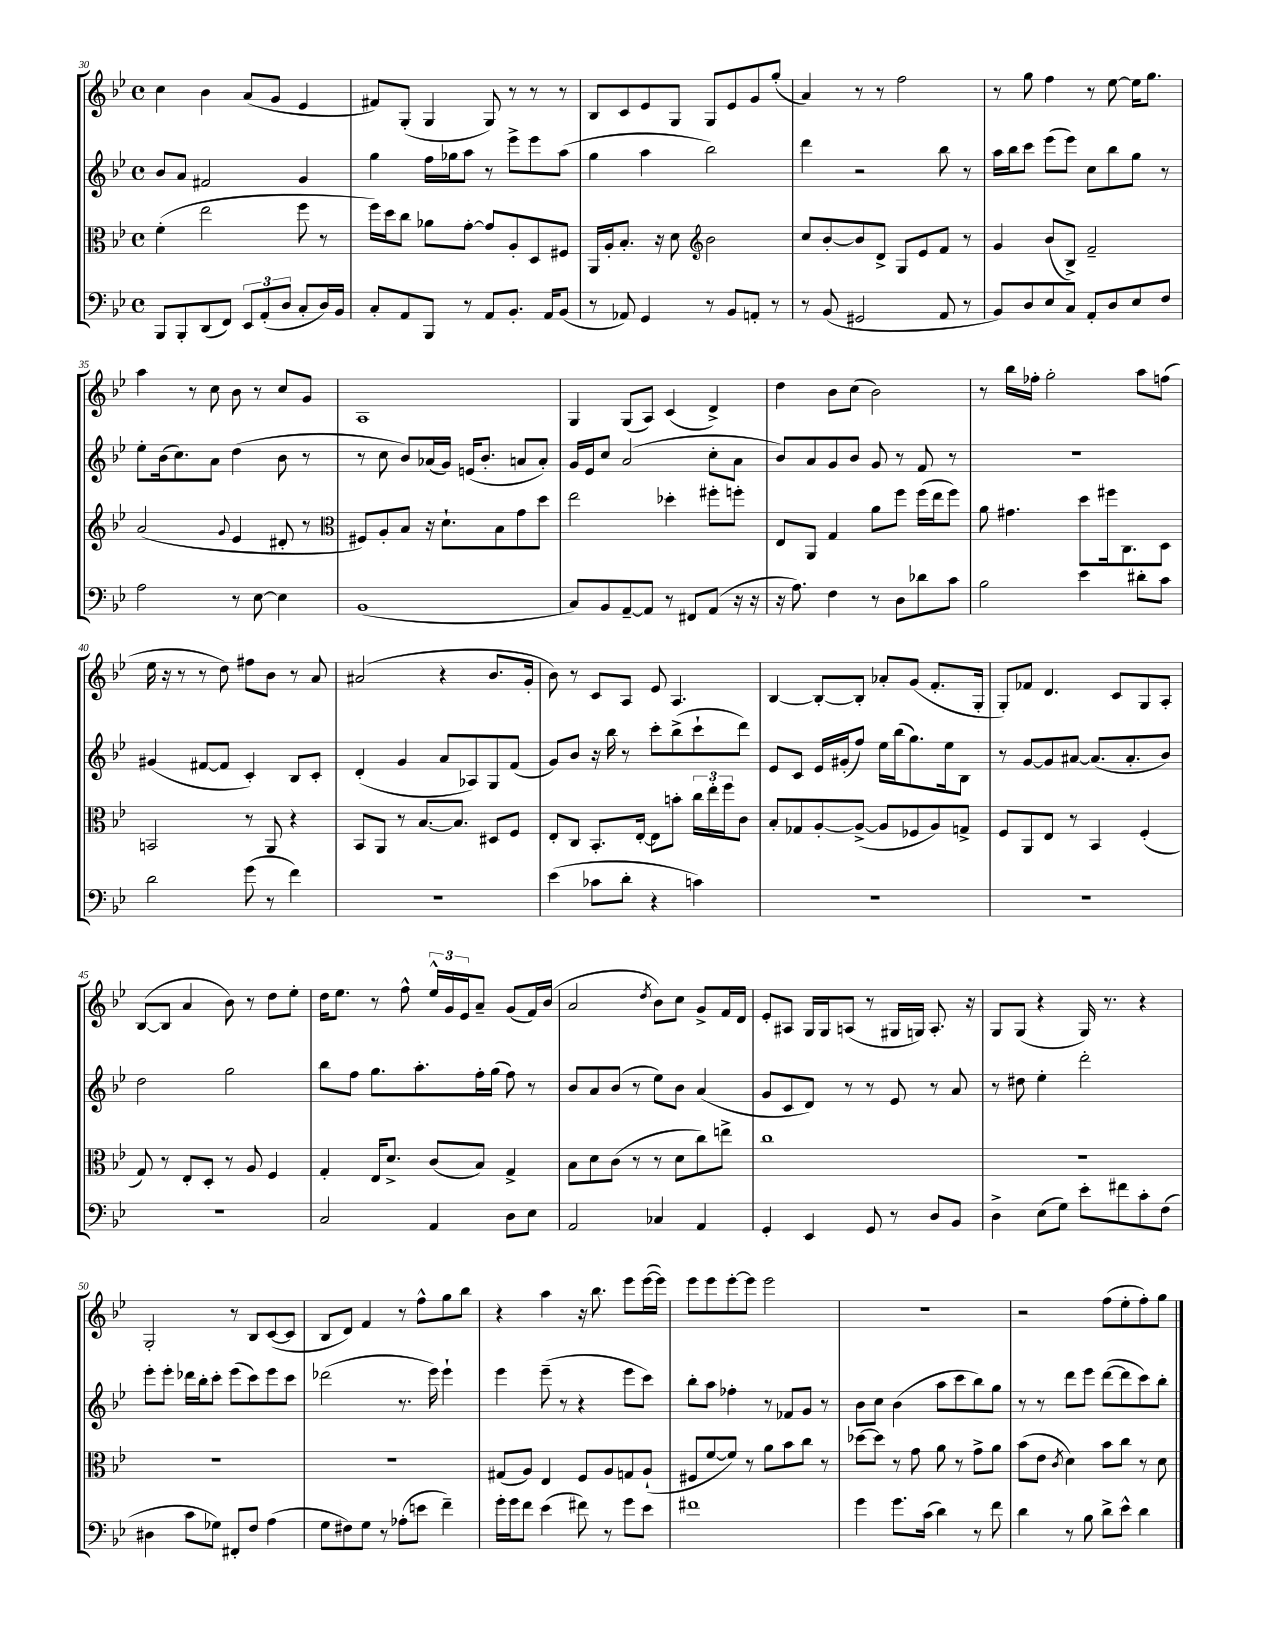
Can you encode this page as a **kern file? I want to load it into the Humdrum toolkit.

**kern	**kern	**kern	**kern
*staff4	*staff3	*staff2	*staff1
*clefF4	*clefC3	*clefG2	*clefG2
*k[b-e-]	*k[b-e-]	*k[b-e-]	*k[b-e-]
*M4/4	*M4/4	*M4/4	*M4/4
*met(c)	*met(c)	*met(c)	*met(c)
8BBB-	(4f'	8b-	4cc
8BBB-'	.	8a	.
(8DD	2ee-	2f#	4b-
8FF)	.	.	.
12EE-	.	.	(8a
(12AA'	.	.	.
.	.	.	8g
12D	.	.	.
8C'	8ff	4g	4e-
16D)	8r	.	.
16BB-	.	.	.
=	=	=	=
8C'	16ff)	4gg	8f#)
.	16dd	.	.
8AA	8cc	.	(8G'
8BBB-	8a-	16ff	4G
.	.	16gg-	.
8r	[8g'	8aa	.
8AA	8g]	8r	8G)
8.BB-'	8A'	8eee-^	8r
.	8D	8eee-	8r
16AA	.	.	.
(8BB-	8F#	(8aa	8r
=	=	=	=
8r	16AA	4gg	8B-
.	16A'	.	.
8AA-)	8.B-'	.	8c
4GG	.	4aa	8e-
.	16r	.	.
.	8d	.	8G
*	*clefG2	*	*
8r	2b-	2bb-)	8G
8BB-	.	.	8e-
8AA'	.	.	8g
8r	.	.	(8gg'
=	=	=	=
8r	8cc	4ddd	4a)
(8BB-	[8b-'	.	.
2GG#	8b-]	2r	8r
.	8d^	.	8r
.	8G	.	2ff
.	8e-	.	.
8AA	8f	8bb-	.
8r	8r	8r	.
=	=	=	=
8BB-)	4g	16aa	8r
.	.	16bb-	.
8D	.	8ccc	8gg
8E-	(8b-	(8eee-	4ff
8C	8B-^)	8eee-)	.
8AA'	2f~	8cc	8r
8D	.	8bb-	[8ee-
8E-	.	8gg	16ee-]
.	.	.	8.gg
8F	.	8r	.
=	=	=	=
2A	(2a	8ee-'	4aa
.	.	(16b-	.
.	.	8.cc)	.
.	.	.	8r
.	.	8a	8cc
.	8qqg	.	.
8r	4e-	(4dd	8b-
[8E-	.	.	8r
4E-]	8d#'	8b-	8cc
.	8r	8r	8g
=	=	=	=
*	*clefC3	*	*
(1BB-	8F#)	8r	1A
.	8A'	8cc	.
.	8B-	8b-)	.
.	16r	(16a-	.
.	8.d`	16g)	.
.	.	(16e	.
.	.	8.b-'	.
.	8B-	.	.
.	8g	8a	.
.	8dd	8a')	.
=	=	=	=
8C)	2ee-	16g	4G
.	.	16e-	.
8BB-	.	8cc	.
[8AA~	.	(2a	(8G
8AA]	.	.	8A)
8r	4dd-'	.	(4c
8FF#	.	.	.
(8AA	8ff#'	8cc'	4d^)
16r	8ff'	8a	.
16r	.	.	.
=	=	=	=
16r	8E-	8b-)	4dd
8.A)	.	.	.
.	8AA	8a	.
4F	4G	8g	8b-
.	.	8b-	(8cc
8r	8a	8g	2b-)
8D	8ff	8r	.
8d-	(16ff	8f	.
.	16ee-	.	.
8c	8ff)	8r	.
=	=	=	=
2B-	8a	1r	8r
.	4.g#	.	16bb-
.	.	.	16ff-'
.	.	.	2gg'
4e-	8dd	.	.
.	16ff#	.	.
.	8.C	.	.
8d#'	.	.	8aa
8c	8D	.	(8ff
=	=	=	=
2d	2BB	(4g#	16ee-
.	.	.	16r
.	.	.	8r
.	.	[8f#	8r
.	.	8f#]	8dd)
(8g	8r	4c')	8ff#
8r	8AA	.	8b-
4f)	4r	8B-	8r
.	.	8c'	8a
=	=	=	=
1r	8BB-	(4d'	(2a#
.	8AA	.	.
.	8r	4g	.
.	[8.B-	.	.
.	.	8a	4r
.	8.B-]	.	.
.	.	8A-)	.
.	8D#	8G	8.b-
.	8F	(8f	.
.	.	.	16g'
=	=	=	=
(4e-	8E-'	8g)	8b-)
.	8C	8b-	8r
8c-	8.BB-'	16r	8c
.	.	16bb-	.
8d'	.	8r	8A
.	[16E-'	.	.
4r	8E-]	8ccc'	8e-
.	8b'	(8bb-^	4.A
4c)	24cc	8ccc`	.
.	24ee-'	.	.
.	24ff	.	.
.	8c	8ddd)	.
=	=	=	=
1r	8B-'	8e-	[4B-
.	8G-	8c	.
.	[8A'	16e-	8B-'_
.	.	(16g#'	.
.	(8A^_	8ff)	8B-']
.	8A]	16ee-	8a-'
.	.	(16bb-	.
.	8F-	8.gg)	(8g
.	8A)	.	8.f'
.	.	16ee-	.
.	8G^	8B-	.
.	.	.	16G'
=	=	=	=
1r	8F	8r	8G')
.	8AA	[8g	8f-
.	8E-	8g]	4.d
.	8r	[8a#	.
.	4BB-	(8.a#]	.
.	.	.	8c
.	.	8.a#'	.
.	(4F'	.	8G
.	.	8b-)	8A'
=	=	=	=
1r	8G)	2dd	([8B-
.	8r	.	8B-]
.	8E-'	.	4a
.	8D'	.	.
.	8r	2gg	8b-)
.	8A	.	8r
.	4F	.	8dd
.	.	.	8ee-'
=	=	=	=
2C	4G'	8bb-	16dd
.	.	.	8.ee-
.	.	8ff	.
.	16E-	8.gg	8r
.	8.d^	.	.
.	.	.	8ff^^
.	.	8.aa'	.
4AA	(8c	.	24ee-^^
.	.	.	24g
.	.	.	24e-
.	8B-)	16ff'	8a~
.	.	(16gg	.
8D	4G^	8ff)	(8g
8E-	.	8r	16f)
.	.	.	(16b-
=	=	=	=
2AA	8B-	8b-	2a
.	8d	8a	.
.	(8c	(8b-	.
.	8r	8r	.
.	.	.	8qdd
4C-	8r	8ee-)	8b-)
.	8d	8b-	8cc
4AA	8cc)	(4a	8g^
.	8ee^	.	16f
.	.	.	16d
=	=	=	=
4GG'	1cc	8g	8e-'
.	.	8c	8A#
4EE-	.	8d)	16G
.	.	.	16G
.	.	8r	(8A
8GG	.	8r	8r
8r	.	8e-	16G#
.	.	.	16G)
8D	.	8r	8.A'
8BB-	.	8a	.
.	.	.	16r
=	=	=	=
4D^	1r	8r	8G
.	.	8dd#	(8G
(8E-	.	4ee-'	4r
8G)	.	.	.
8e-'	.	2ddd'	16G)
.	.	.	8.r
8f#	.	.	.
8c'	.	.	4r
(8F	.	.	.
=	=	=	=
4D#	1r	8eee-'	2G'
.	.	8eee-'	.
8c	.	16ddd-	.
.	.	16bb-'	.
8G-)	.	8ccc'	.
8FF#'	.	(8eee-	8r
8F	.	8ccc)	8B-
(4A	.	8eee-	([8c
.	.	8ccc	8c]
=	=	=	=
8G	1r	(2ddd-	8B-
8F#)	.	.	8d)
8G	.	.	4f
8r	.	.	.
(8A-'	.	8.r	8r
8e	.	.	8ff^^
.	.	16eee-)	.
4f~)	.	4eee-`	8gg
.	.	.	8bb-
=	=	=	=
16g'	(8G#	4eee-	4r
16g	.	.	.
8f	8A)	.	.
(4e-	4E-	(8eee-~	4aa
.	.	8r	.
8f#)	8F	4r	16r
.	.	.	8.bb-
8r	8A	.	.
8g	8G	8eee-	8eee-
8e-	(8A`	8ccc)	([16eee-
.	.	.	16eee-])
=	=	=	=
1f#	8F#	8bb-'	8eee-
.	[8f	8aa	8eee-
.	8f])	4ff-'	[8eee-'
.	8r	.	8eee-]
.	8a	8r	2eee-
.	8b-	8f-	.
.	8cc	8g	.
.	8r	8r	.
=	=	=	=
4g	[8dd-	8b-	1r
.	8dd-]	8cc	.
8.g	8r	(4b-	.
.	8g	.	.
(16c	.	.	.
4d)	8a	8aa	.
.	8r	8ccc	.
8r	8g^	8bb-)	.
8f	8a	8gg	.
=	=	=	=
4d	(8b-	8r	2r
.	8e-	8r	.
.	8qc	.	.
8r	4d)	8ddd	.
8B-	.	8eee-	.
8d^	8b-	([8ddd	(8ff
8e-^^	8cc	8ddd]	8ee-'
4d	8r	8ccc)	8ff')
.	8d	8bb-'	8gg
==	==	==	==
*-	*-	*-	*-
